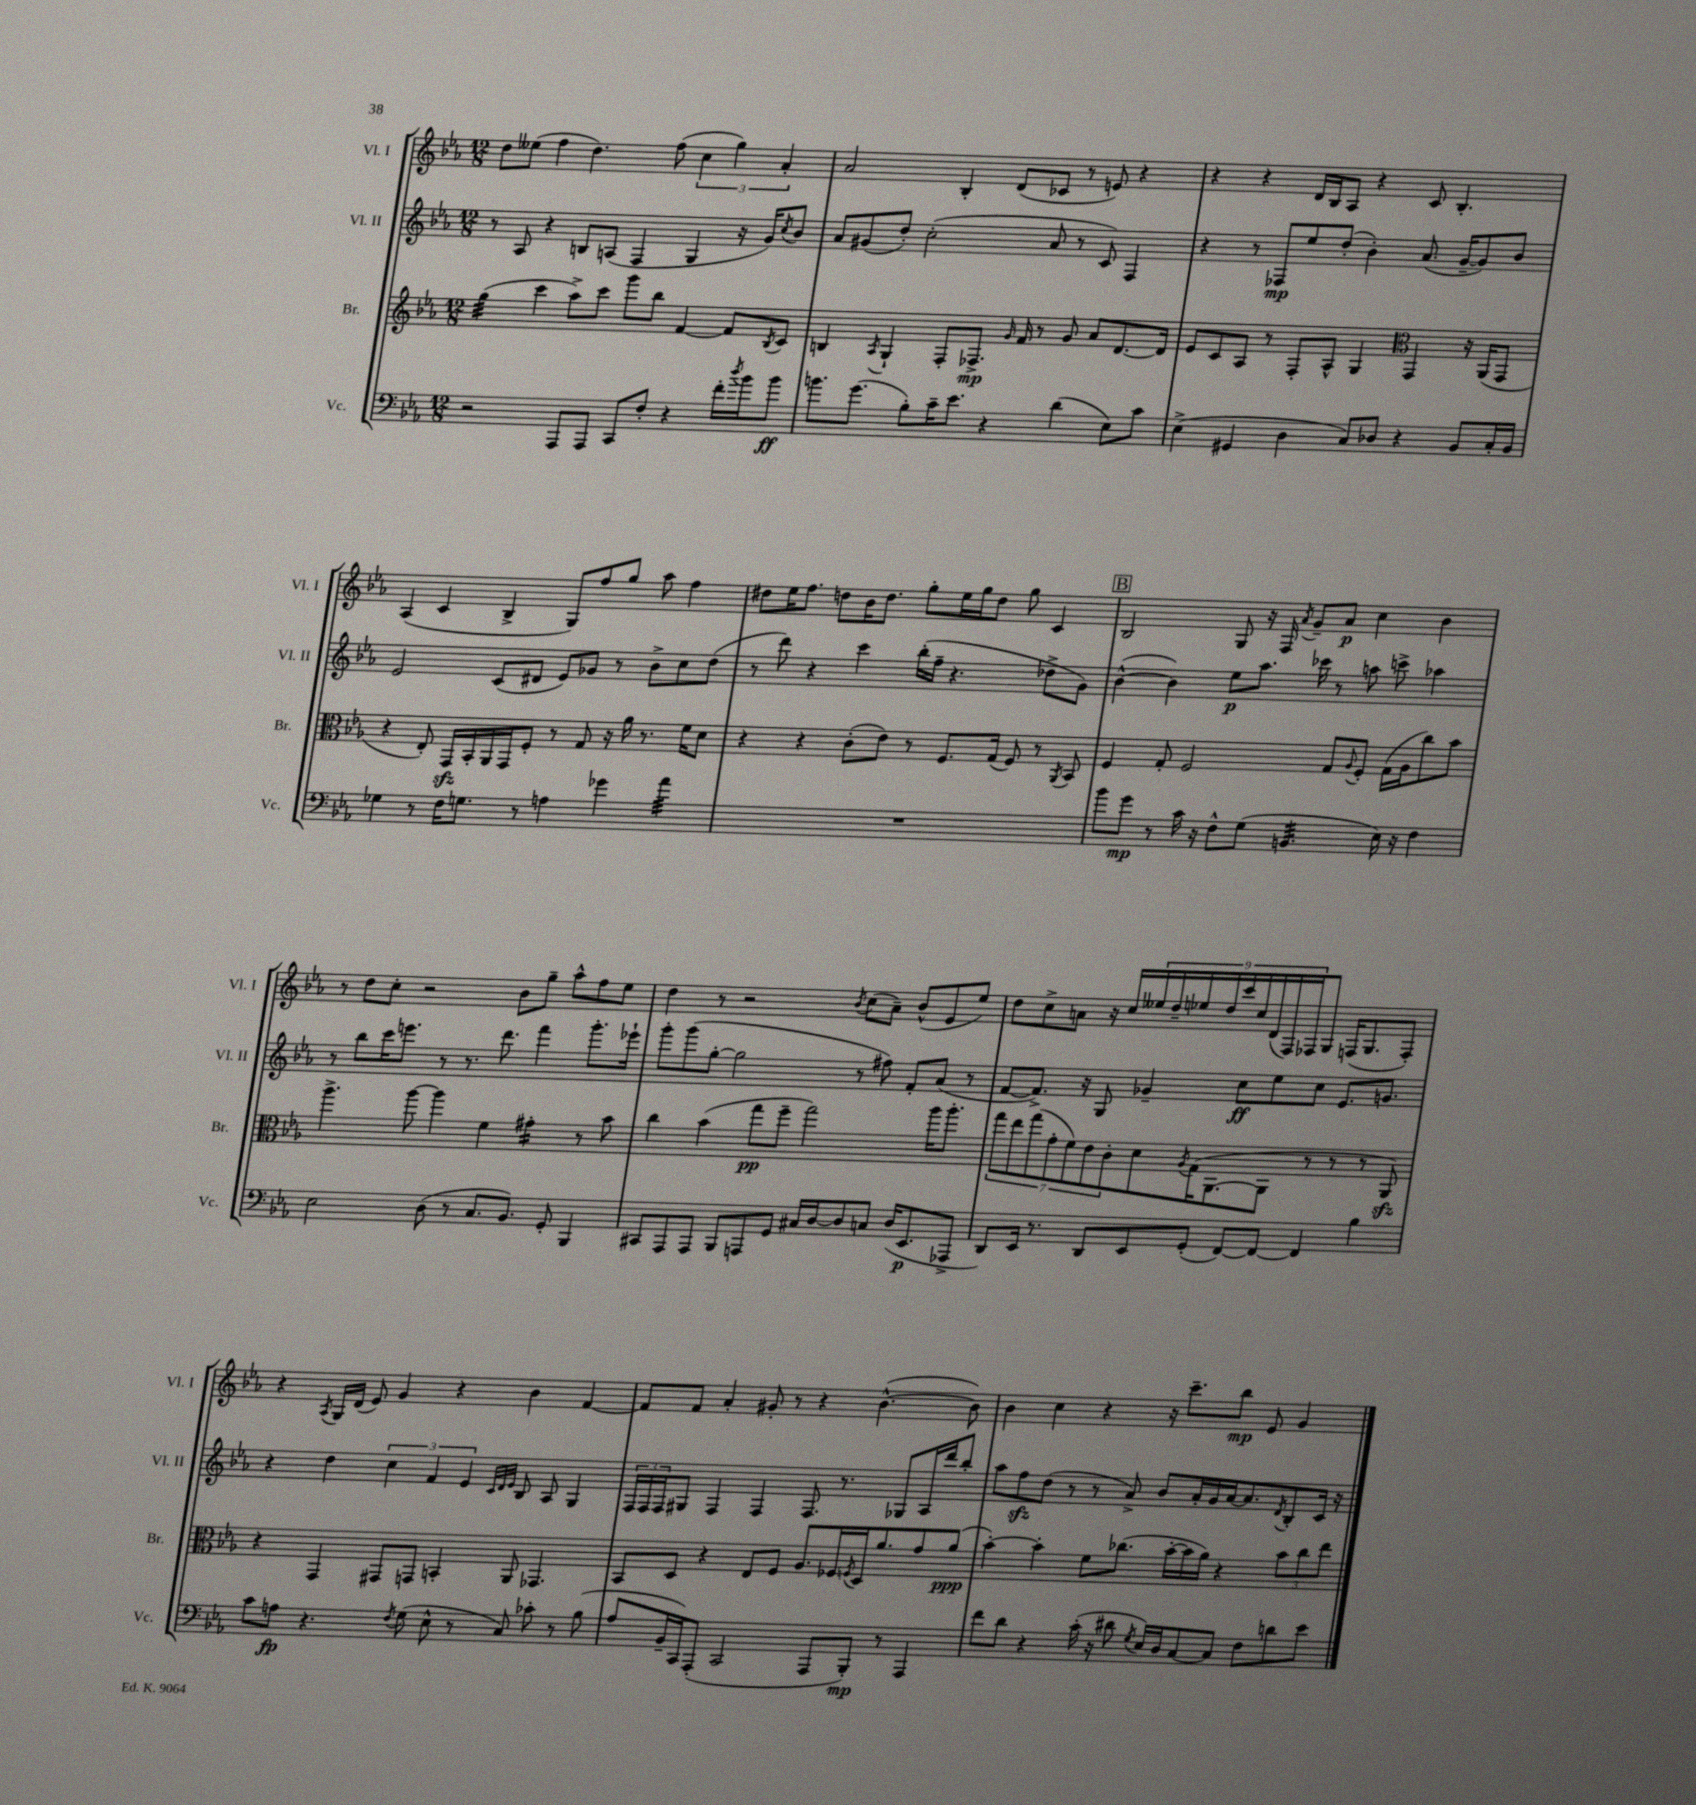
<<
\new StaffGroup <<
\new Staff = "s0" \with { instrumentName = "Vl. I" shortInstrumentName = "Vl. I" } {
    \clef treble \key ees \major \numericTimeSignature \time 12/8
    d''8 eeses''8( f''4 d''4.) f''8( \tuplet 3/2 { c''4 g''4) aes'4-. } |
    aes'2 bes4-. d'8( ces'8 r8 e'8) r4 |
    r4 r4 d'16 bes16 aes8 r4 c'8 bes4.-. |
    aes4( c'4 bes4-> g8) f''8 g''8 aes''8 f''4 |
    dis''8 ees''16 f''8. d''8 bes'16 d''8. g''8-. ees''16 g''16 d''8 g''8 c'4 |
    \mark \markup { \box "B" } bes2 g8 r16 f16 \acciaccatura { aes'8 } g'8-- aes'8\p c''4 bes'4 |
    r8 d''8 c''8-. r2 bes'8 g''8-- aes''8-^ f''8 ees''8 |
    d''4 r8 r2 \acciaccatura { bes'8 } c''8( aes'8--) bes'8-^( ees'8 ees''8) |
    d''8 c''8-> a'8 r16 c''16 \tuplet 9/8 { eeses''16 d''16-- ees''16 d''16 c'''16 c''16 d'16( f16) fes16 } g8 f16( g8. f8-.) |
    r4 \acciaccatura { aes8 } g16 d'16( ees'8) g'4 r4 bes'4 f'4~ |
    f'8 f'8 aes'4-. gis'8-. r8 r4 bes'4.~-^( bes'8) |
    bes'4 c''4 r4 r16 c'''8.-- bes''8\mp ees'8 g'4 \bar "|." |
}
\new Staff = "s1" \with { instrumentName = "Vl. II" shortInstrumentName = "Vl. II" } {
    \clef treble \key ees \major \numericTimeSignature \time 12/8
    r8 aes8 r4 b8 a8( f4 g4 r16 g'16) \acciaccatura { c''8 } bes'8 |
    aes'8 gis'8( d''8-.) c''2-.( aes'8 r8 c'8) f4 |
    r4 r8 fes8\mp ees''8 d''8-.( bes'4-.) aes'8.( g'16~-- g'8) bes'8 |
    ees'2 c'8( dis'8 ees'8) ges'8 r8 bes'8-> c''8 d''8( |
    r8 d'''8) r4 c'''4 bes''16-.( f''16-- r4. des''8-> g'8) |
    \mark \markup { \box "B" } bes'4~-^( bes'4) ees''8\p aes''8. ces'''16 r8 a''8 c'''8-> aes''4 |
    r8 bes''8 c'''16 e'''8. r8 r8. d'''8. f'''4 g'''8.-. ees'''16-! |
    g'''8-. g'''8( g''8~-. g''2 r8 fis''8) f'8-. aes'8( r8 |
    f'8~ f'8.->) r16 g8 ges'4-- c''8\ff ees''8 c''8 ees'8. g'8. |
    r4 d''4 \tuplet 3/2 { c''4 f'4 ees'4 } \grace { c'32 d'32 ees'32 } bes8 aes8 g4 |
    \tuplet 3/2 { f16 f16 f16 } gis8 f4 f4 f8. r8. ges8 aes16 d'''16 bes''8-. |
    aes''8 f''8\sfz d''8( r8 r8 aes'8->) bes'8 aes'16-. g'16 aes'16~ aes'8. \acciaccatura { d'8 } bes8-. c'16 r16 \bar "|." |
}
\new Staff = "s2" \with { instrumentName = "Br." shortInstrumentName = "Br." } {
    \clef treble \key ees \major \numericTimeSignature \time 12/8
    g''4:32( c'''4 aes''8->) c'''8 g'''8 bes''8 f'4~ f'8 \acciaccatura { bes8 } c'8 |
    b4 \acciaccatura { aes8 } g4-! f8-. fes8.->\mp \grace { g'16 } f'16 r8 g'8 aes'8 d'8.~ d'16 |
    ees'8 c'8 aes8 r8 f8-. aes8-^ g4 \clef alto g,4 r16 aes,16( g,8 |
    r4 ees8-.) g,16\sfz bes,16-. aes,16 g,16 f8-. r8 g8 r16 aes'16 r8. f'16 d'8 |
    r4 r4 c'8-.( ees'8) r8 f8. g16( f8) r8 \acciaccatura { aes,8 } bes,8 |
    \mark \markup { \box "B" } f4 g8-. f2 g8 \appoggiatura { aes8 } f8-. g16( aes16 c''8) bes'8 |
    aes''4.-> aes''8~ aes''4 f'4 gis'4:16-. r8 bes'8 |
    c''4 bes'4( g''8\pp f''8-- g''2) aes''16 aes''8.-. |
    \tuplet 7/4 { g''8 ees''8 g''8( g'8-. f'8) ees'8 c'8-. } d'8 \acciaccatura { aes8 } g16( aes,8.~ aes,8 r8 r8 r8 aes,8\sfz) |
    r4 g,4 gis,8 g,8 b,4-. aes,8 ges,4. |
    bes,8 d8 r4 ees8 f8 aes8. fes16 \acciaccatura { f8 } d16 aes'8. g'8 aes'8\ppp( |
    bes'4~-.) bes'4-. f'8 ces''8.( bes'16~-. bes'16 aes'16) r4 \tuplet 3/2 { bes'8 ces''8 ees''8 } \bar "|." |
}
\new Staff = "s3" \with { instrumentName = "Vc." shortInstrumentName = "Vc." } {
    \clef bass \key ees \major \numericTimeSignature \time 12/8
    r2 aes,,8 aes,,8 c,8 f8-. r4 f'16-. \acciaccatura { d''8 } bes'16 bes'8\ff |
    b'8. g'8.( bes8-.) c'16-- ees'8. r4 d'4( ees8) c'8 |
    ees4->( gis,4 d4 c8) des8 r4 bes,8 c16-. bes,16 |
    ges4 r8 f16 g8. r8 a4 ges'4 aes'4:32 |
    R1. |
    \mark \markup { \box "B" } bes'8 g'8\mp r8 c'16 r16 f8-^ g8( b,4.:32 ees16) r16 f4 |
    ees2 d8( r8 c8. bes,8.) g,8-. bes,,4 |
    cis,8 aes,,8 aes,,8 bes,,8 a,,8 g,8 cis16 d16~ d8 c8 d16( ees,8.\p aes,,8-> |
    d,8) ees,16 r8. d,8 ees,8 g,8-.( f,8~) f,8~ f,4 bes4 |
    c'8 a8\fp r4. \acciaccatura { f8 } g8( ees8-^ r8 c8) ces'8-. r8 bes8( |
    aes8 bes,16-- c,16) aes,,8-.( c,2 aes,,8 bes,,8-.\mp) r8 aes,,4 |
    f'8 d'8 r4 c'16-.( r16 dis'8 \acciaccatura { g8 } ees16) d16 c8~ c8 f8 d'8 ees'8 \bar "|." |
}
>>
>>
\layout { \context { \Score \remove "Bar_number_engraver" } }
